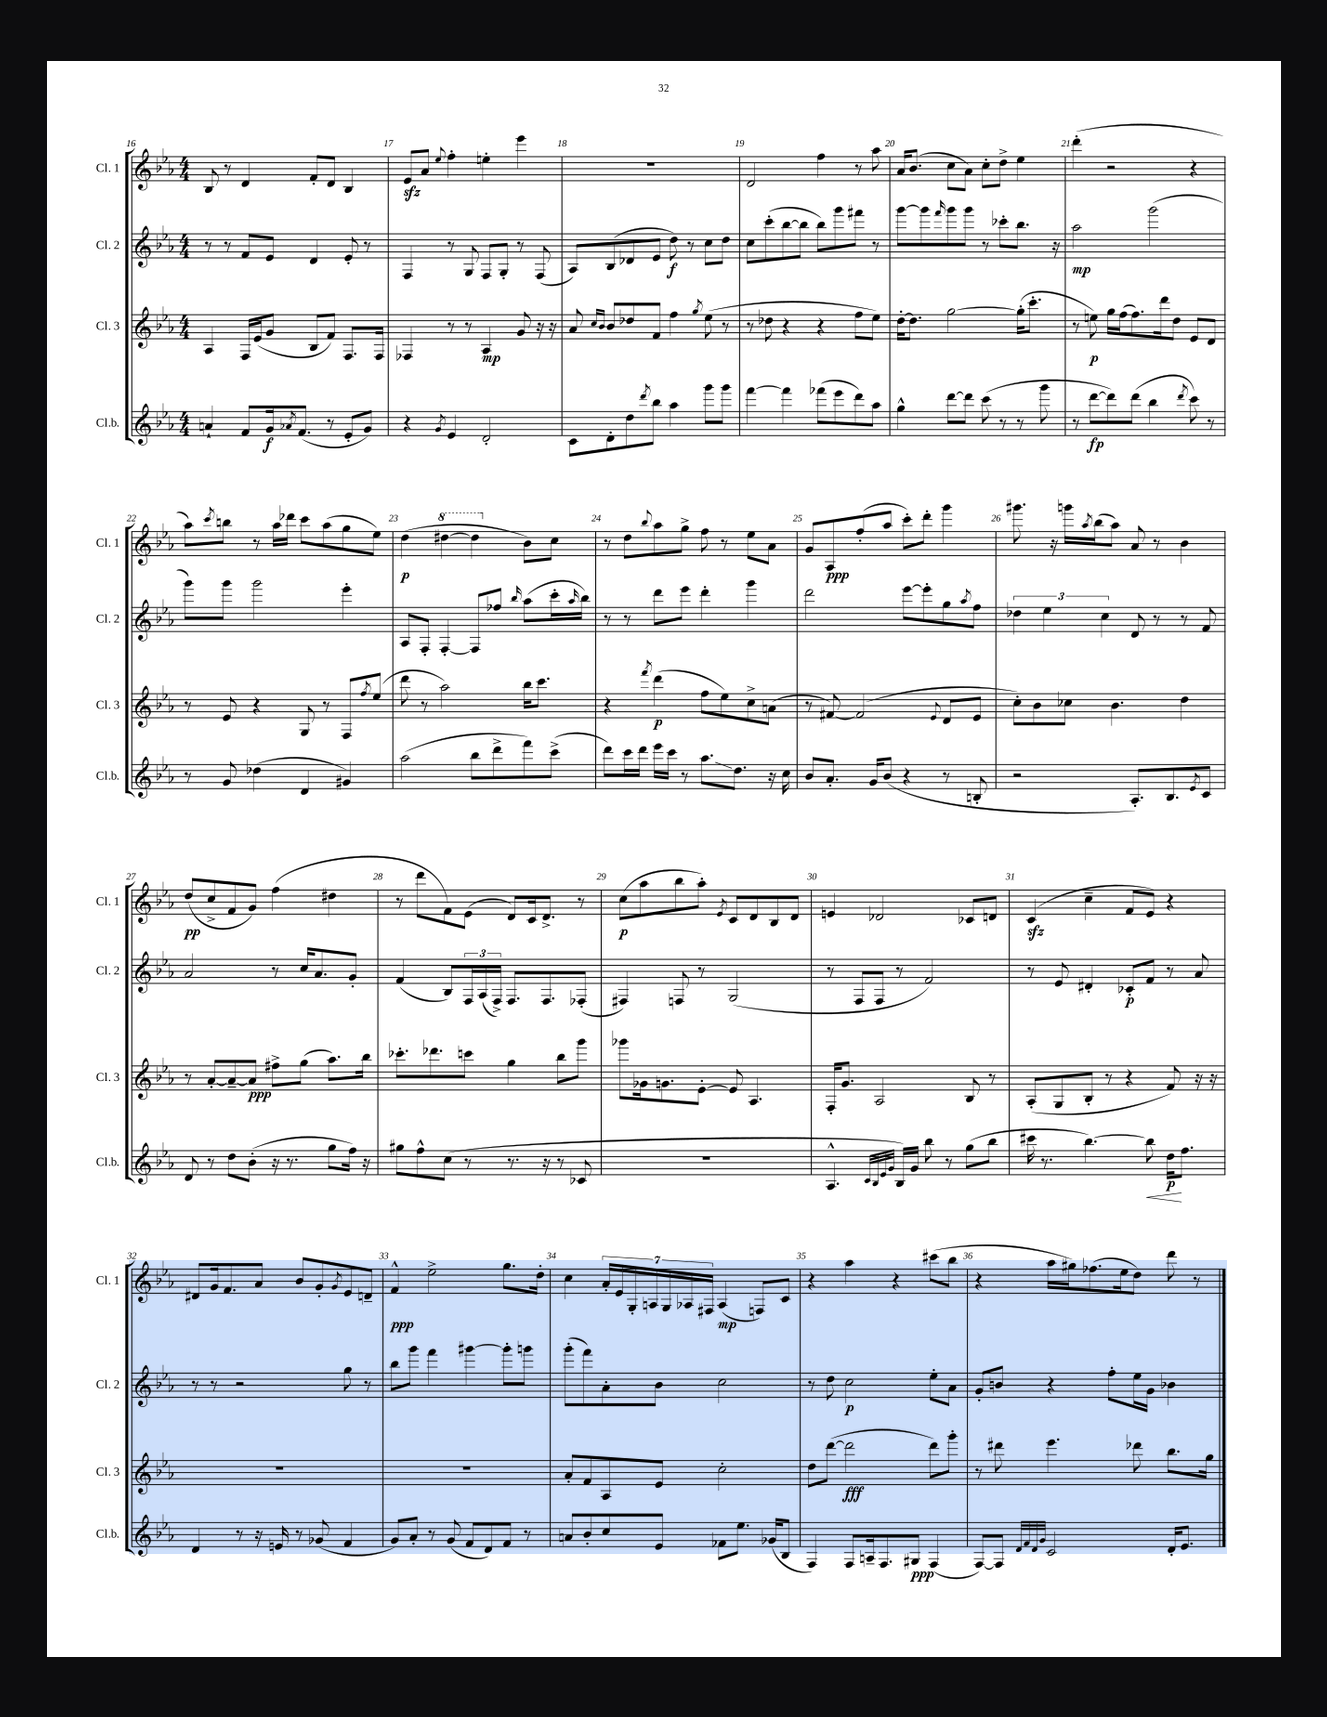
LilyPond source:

<<
\new StaffGroup <<
\new Staff = "s0" \with { instrumentName = "Cl. 1" shortInstrumentName = "Cl. 1" } {
    \clef treble \key ees \major \numericTimeSignature \time 4/4
    bes8 r8 d'4 f'8-. d'8 bes4 |
    ees'8\sfz aes'8 \appoggiatura { ees''8 } f''4-. e''4-. ees'''4 |
    R1 |
    d'2 f''4 r8 aes''8 |
    aes'16 bes'8.( c''8 aes'8) c''8-. d''8-> ees''4 |
    d'''4-.( r2 r4 |
    aes''8) \acciaccatura { c'''8 } b''8 r8 aes''16 des'''16 c'''8 aes''8( g''8 ees''8) |
    d''4\p( \ottava #1 dis'''4~ dis'''4 \ottava #0 bes'8) c''8 |
    r8 d''8 \appoggiatura { bes''8 } aes''8 g''8-> f''8 r8 ees''8 aes'8 |
    g'8 aes8\ppp f''8-.( aes''8 c'''8-.) d'''8-. g'''4 |
    gis'''8. r16 g'''16 \acciaccatura { aes''8 } bes''16( aes''8) aes'8 r8 bes'4 |
    d''8\pp( c''8-> f'8 g'8) f''4( dis''4 |
    r8 d'''8 f'8) ees'8( d'8) c'16 d'8.-> r8 |
    c''8\p( aes''8 bes''8 aes''8-.) \acciaccatura { ees'8 } c'8 d'8 bes8 d'8 |
    e'4 des'2 ces'8 d'8 |
    c'4\sfz( c''4-- f'8 ees'8) r4 |
    dis'8 g'16 f'8. aes'8 bes'8 g'8-. \acciaccatura { g'8 } ees'8 d'8-- |
    f'4-^\ppp ees''2-> g''8. d''16-. |
    c''4 \tuplet 7/4 { aes'16-. ees'16 g16-. a16 g16 aes16 fis16 } aes4\mp( f8) c'8 |
    r4 aes''4 r4 cis'''8( bes''8 |
    r4 aes''16 gis''16) fes''8.( ees''16 d''8) d'''8 r8 \bar "|." |
}
\new Staff = "s1" \with { instrumentName = "Cl. 2" shortInstrumentName = "Cl. 2" } {
    \clef treble \key ees \major \numericTimeSignature \time 4/4
    r8 r8 f'8 ees'8 d'4 ees'8-. r8 |
    f4 r8 g8 f8 g8-. r8 f8( |
    aes8) bes8( des'8 ees'8 d''8\f) r8 c''8 d''8 |
    c''8 c'''8-.( bes''8~ bes''8 bes''8) g'''8 fis'''8 r8 |
    g'''8~ g'''8 \grace { f'''16 } g'''8 g'''8 r8 ces'''8-. bes''8. r16 |
    aes''2\mp g'''2( |
    g'''8) g'''8 g'''2 ees'''4-. |
    aes8 f8-. f4~-. f8 fes''8 \grace { bes''16 } aes''8( c'''16-. \grace { aes''16 } bes''16) |
    r8 r8 d'''8 ees'''8 d'''4-. g'''4 |
    d'''2 ees'''8~ ees'''8-. g''8 \acciaccatura { aes''8 } f''8 |
    \tuplet 3/2 { des''4 ees''4 c''4 } d'8 r8 r8 f'8 |
    aes'2 r8 c''16 aes'8. g'8-. |
    f'4( bes8) \tuplet 3/2 { f16 aes16( f16->) } f8. f8. fes8-.( |
    fis4) f8 r8 g2( |
    r8 f8 f8 r8 f'2) |
    r8 ees'8 dis'4-. ces'8-.\p f'8 r8 aes'8 |
    r8 r8 r2 g''8 r8 |
    bes''8 g'''8 f'''4 gis'''4~ gis'''8-. g'''8 |
    g'''8-.( f'''8) aes'8-. bes'8 c''2 |
    r8 d''8 c''2\p ees''8-. aes'8 |
    g'8-. b'8 r4 f''8-. ees''16 g'16 bes'4 \bar "|." |
}
\new Staff = "s2" \with { instrumentName = "Cl. 3" shortInstrumentName = "Cl. 3" } {
    \clef treble \key ees \major \numericTimeSignature \time 4/4
    aes4 f16 ees'16( g'8 bes8 f'8) f8. f16 |
    fes4 r8 r8 aes4\mp g'8 r16 r16 |
    aes'8 \grace { c''16 bes'16 } bes'8 des''8 f'8 f''4 \acciaccatura { g''8 } ees''8( r8 |
    r8 des''8 r4 r4 f''8 ees''8) |
    d''16~-. d''8. g''2~ g''16-.( c'''8.-. |
    r8 e''8\p) g''16 f''16( f''8.) d'''16 d''8 ees'8 d'8 |
    r8 ees'8 r4 g8 r8 f8 \acciaccatura { f''8 } ees''8( |
    d'''8 r8 aes''2) bes''16 c'''8. |
    r4 \acciaccatura { f'''8 } d'''4\p( f''8 ees''8) c''8-> a'8( |
    r8 fis'8~) fis'2( \appoggiatura { ees'8 } d'8 ees'8 |
    c''8-.) bes'8 ces''8 bes'4. d''4 |
    r8 aes'8~-. aes'8~-- aes'8\ppp fis''8-> g''8( aes''8.) bes''16 |
    ces'''8.-. des'''8. c'''8 g''4 bes''8 g'''8 |
    ges'''8 ges'16 g'8. ees'8~-. ees'8 aes4. |
    f16-. g'8. aes2 bes8 r8 |
    aes8-.( g8 bes8-. r8 r4 f'8) r16 r16 |
    R1 |
    R1 |
    aes'8-. f'8 aes8 ees'8 c''2-. |
    d''8 d'''8~( d'''2\fff d'''8) g'''8-. |
    r8 dis'''8 ees'''4. des'''8 bes''8. g''16 \bar "|." |
}
\new Staff = "s3" \with { instrumentName = "Cl.b." shortInstrumentName = "Cl.b." } {
    \clef treble \key ees \major \numericTimeSignature \time 4/4
    a'4-! f'8 g'16\f \acciaccatura { aes'8 } f'8.( r8 ees'8-. g'8) |
    r4 \acciaccatura { g'8 } ees'4 d'2-. |
    c'8 d'8-. d''8 \acciaccatura { d'''8 } bes''8 aes''4 g'''8 g'''8 |
    f'''4~ f'''4 fes'''8( ees'''8 d'''8) aes''8 |
    g''4-^ d'''8~ d'''8 c'''8( r8 r8 g'''8 |
    r8 d'''8~\fp d'''8) d'''8( bes''4 \acciaccatura { d'''8 } c'''8) r8 |
    r8 g'8 des''4( d'4 gis'4) |
    aes''2( bes''8 d'''8-> f'''8) c'''8->( |
    d'''8) c'''16 d'''16 ees'''16 c'''16 r8 aes''8.\glissando d''8. r16 c''16 |
    bes'8 aes'8.-. g'16 bes'8( r4 r8 b8-. |
    r2 aes8.-.) bes8. \acciaccatura { ees'8 } c'8 |
    d'8 r8 d''8 bes'8-.( r16 r8. g''8 f''16) r16 |
    gis''8 f''8-^ c''8( r8 r8. r16 r8 ces'8 |
    R1 |
    aes4.-^ \grace { c'32 bes32 ees'32 g'32 } bes16) g'16 bes''8 r8 g''8( bes''8 |
    cis'''16 r8. bes''4.~) bes''8\< d''16\p\! f''8. |
    d'4 r8 r16 e'16 r8 ges'8( f'4 |
    g'8) aes'8-. r8 g'8( f'8 d'8) f'8 r8 |
    a'8 bes'8-. c''8 ees'8 fes'8 ees''8. ges'16( bes8 |
    f4) f8 a16-- f8. gis8\ppp f4( |
    f8~) f8 \grace { d'32 f'32 d'32 g'32 } c'2 d'16-. ees'8. \bar "|." |
}
>>
>>
\layout { \context { \Score currentBarNumber = #16 \override BarNumber.break-visibility = ##(#f #t #t) barNumberVisibility = #all-bar-numbers-visible } }
